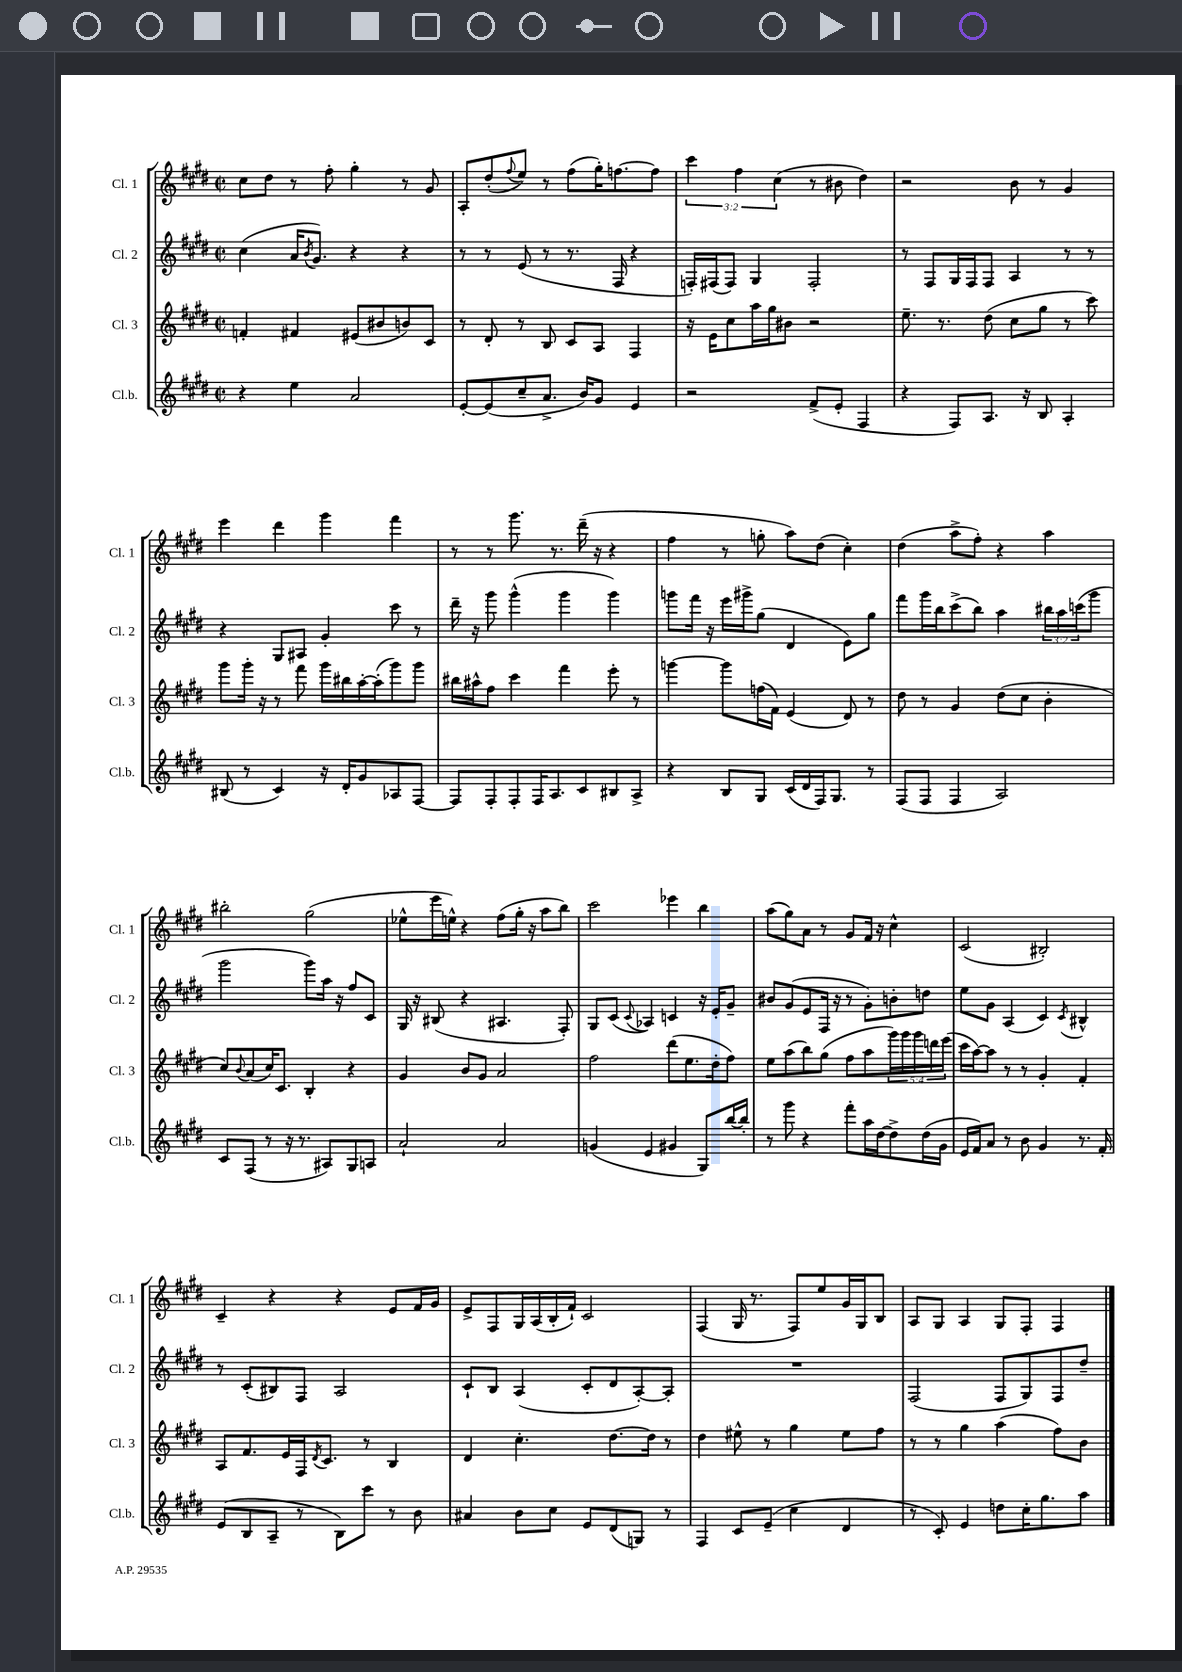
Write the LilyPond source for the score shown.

<<
\new StaffGroup <<
\new Staff = "s0" \with { instrumentName = "Cl. 1" shortInstrumentName = "Cl. 1" } {
    \clef treble \key e \major \defaultTimeSignature \time 2/2 \override Staff.TupletNumber.text = #tuplet-number::calc-fraction-text
    cis''8 dis''8 r8 fis''8-. gis''4-. r8 gis'8 |
    a8-. dis''8-.( \appoggiatura { fis''8 } e''8) r8 fis''8( gis''16-.) f''8.~ f''8 |
    \tuplet 3/2 { cis'''4 fis''4 cis''4( } r8 bis'8 dis''4) |
    r2 b'8 r8 gis'4 |
    e'''4 dis'''4 gis'''4 fis'''4 |
    r8 r8 gis'''8. r8. dis'''16--( r16 r4 |
    fis''4 r8 g''8-. a''8) dis''8( cis''4-.) |
    dis''4( a''8-> fis''8-.) r4 a''4 |
    bis''2-. gis''2( |
    ees''8-^ e'''16 e''16-^) r4 fis''8( gis''16-. r16 a''8 b''8) |
    cis'''2 ees'''4 b''4 |
    a''8( gis''8) a'8 r8 gis'8 fis'16 r16 cis''4-^ |
    cis'2( bis2-.) |
    cis'4-- r4 r4 e'8 fis'16 gis'16 |
    e'8-> fis8 gis16 a16( b16-. fis'16-!) cis'2 |
    fis4( gis16 r8. fis8) e''8 gis'16 gis16 b8 |
    a8 gis8 a4 gis8 fis8-. fis4 \bar "|." |
}
\new Staff = "s1" \with { instrumentName = "Cl. 2" shortInstrumentName = "Cl. 2" } {
    \clef treble \key e \major \defaultTimeSignature \time 2/2 \override Staff.TupletNumber.text = #tuplet-number::calc-fraction-text
    cis''4( a'16 \acciaccatura { b'8 } gis'8.) r4 r4 |
    r8 r8 e'8( r8 r8. fis16 r4 |
    f16-.) fis16( fis8) gis4 fis2-. |
    r8 fis8 gis16 fis16 fis8 a4 r8 r8 |
    r4 gis8 ais8 gis'4-. cis'''8 r8 |
    dis'''16-- r16 gis'''8 gis'''4-^( gis'''4 gis'''4) |
    g'''8 fis'''16 r16 e'''16 gis'''16-> gis''8( dis'4 e'8) gis''8 |
    fis'''8 gis'''16 b''16 cis'''8->( b''8) a''4 \tuplet 3/2 { bis''16 a''16 c'''16( } gis'''8 |
    gis'''2 gis'''8) a''16 r16 fis''8 cis'8 |
    gis16 r16 bis8( r4 ais4. fis8-.) |
    gis8 cis'8( \appoggiatura { cis'8 } aes4) c'4 r16 e'16-. gis'8-- |
    bis'8 gis'8( e'8 fis16 r16 r8 gis'8-.) b'8-. d''8 |
    e''8 gis'8 a4( cis'4) \acciaccatura { cis'8 } bis4-^ |
    r8 cis'8-.( bis8) fis8 a2 |
    cis'8-! b8 a4( cis'8-. dis'8 a8~-.) a8-. |
    R1 |
    fis2( fis8 gis8) fis8 dis''8-- \bar "|." |
}
\new Staff = "s2" \with { instrumentName = "Cl. 3" shortInstrumentName = "Cl. 3" } {
    \clef treble \key e \major \defaultTimeSignature \time 2/2 \override Staff.TupletNumber.text = #tuplet-number::calc-fraction-text
    f'4-. fis'4 eis'8( bis'8 b'8) cis'8 |
    r8 dis'8-. r8 b8 cis'8 a8 fis4 |
    r16 e'16 cis''8 a''16 gis''16 bis'8 r2 |
    e''8.-- r8. dis''8( cis''8 gis''8 r8 cis'''8) |
    gis'''8 gis'''16-. r16 r8 fis'''8 gis'''16 bis''16 a''16~-. a''16-.( gis'''8) gis'''8 |
    bis''16 ais''16-^ fis''8 cis'''4 fis'''4 e'''8-. r8 |
    g'''4~ g'''8 f''16( fis'16) e'4( dis'8) r8 |
    dis''8 r8 gis'4 dis''8( cis''8 b'4-. |
    cis''8) \appoggiatura { b'8 } a'8( cis''16) cis'8. b4-. r4 |
    gis'4 b'8 gis'8 a'2 |
    fis''2 dis'''8( e''8. dis''16-. fis''8) |
    e''8 a''8( b''8) gis''8( fis''8 a''8 \tuplet 5/4 { gis'''16) gis'''16 gis'''16 d'''16 e'''16( } |
    cis'''16 a''16~) a''8 r8 r8 gis'4-. fis'4-. |
    a8 fis'8. e'16 fis16 \acciaccatura { dis'8 } cis'8. r8 b4 |
    dis'4 cis''4.-. dis''8.~ dis''16 r8 |
    dis''4 eis''8-^ r8 gis''4 eis''8 fis''8 |
    r8 r8 gis''4 a''4( fis''8) b'8 \bar "|." |
}
\new Staff = "s3" \with { instrumentName = "Cl.b." shortInstrumentName = "Cl.b." } {
    \clef treble \key e \major \defaultTimeSignature \time 2/2
    r4 e''4 a'2 |
    e'8~-. e'8( cis''8-- a'8.-> b'16) gis'8 e'4 |
    r2 fis'8->( e'8-. fis4 |
    r4 fis8) a8. r16 b8 a4-. |
    bis8( r8 cis'4) r16 dis'16-. gis'8 aes8 fis8~ |
    fis8 fis8-. fis8-. fis16 a8. cis'8 bis8 a8-> |
    r4 b8 gis8 cis'16( dis'16 fis16) gis8. r8 |
    fis8( fis8 fis4 a2) |
    cis'8 fis8( r8 r16 r8. ais8) gis8 a8 |
    a'2-! a'2 |
    g'4( e'4 gis'4 gis8) b''16~ b''16-. |
    r8 gis'''8 r4 fis'''8-. a''16 dis''16~ dis''8-> dis''16( gis'16 |
    e'16 fis'16) a'8 r8 b'8 gis'4 r8. fis'16-. |
    e'8( b8 a8-- r8 b8) cis'''8 r8 b'8 |
    ais'4 b'8 cis''8 e'8 dis'8( g8) r8 |
    fis4 cis'8 e'8--( cis''4 dis'4 |
    r8 cis'8-.) e'4 d''8 cis''16-. gis''8. a''8 \bar "|." |
}
>>
>>
\layout { \context { \Score \remove "Bar_number_engraver" } }
